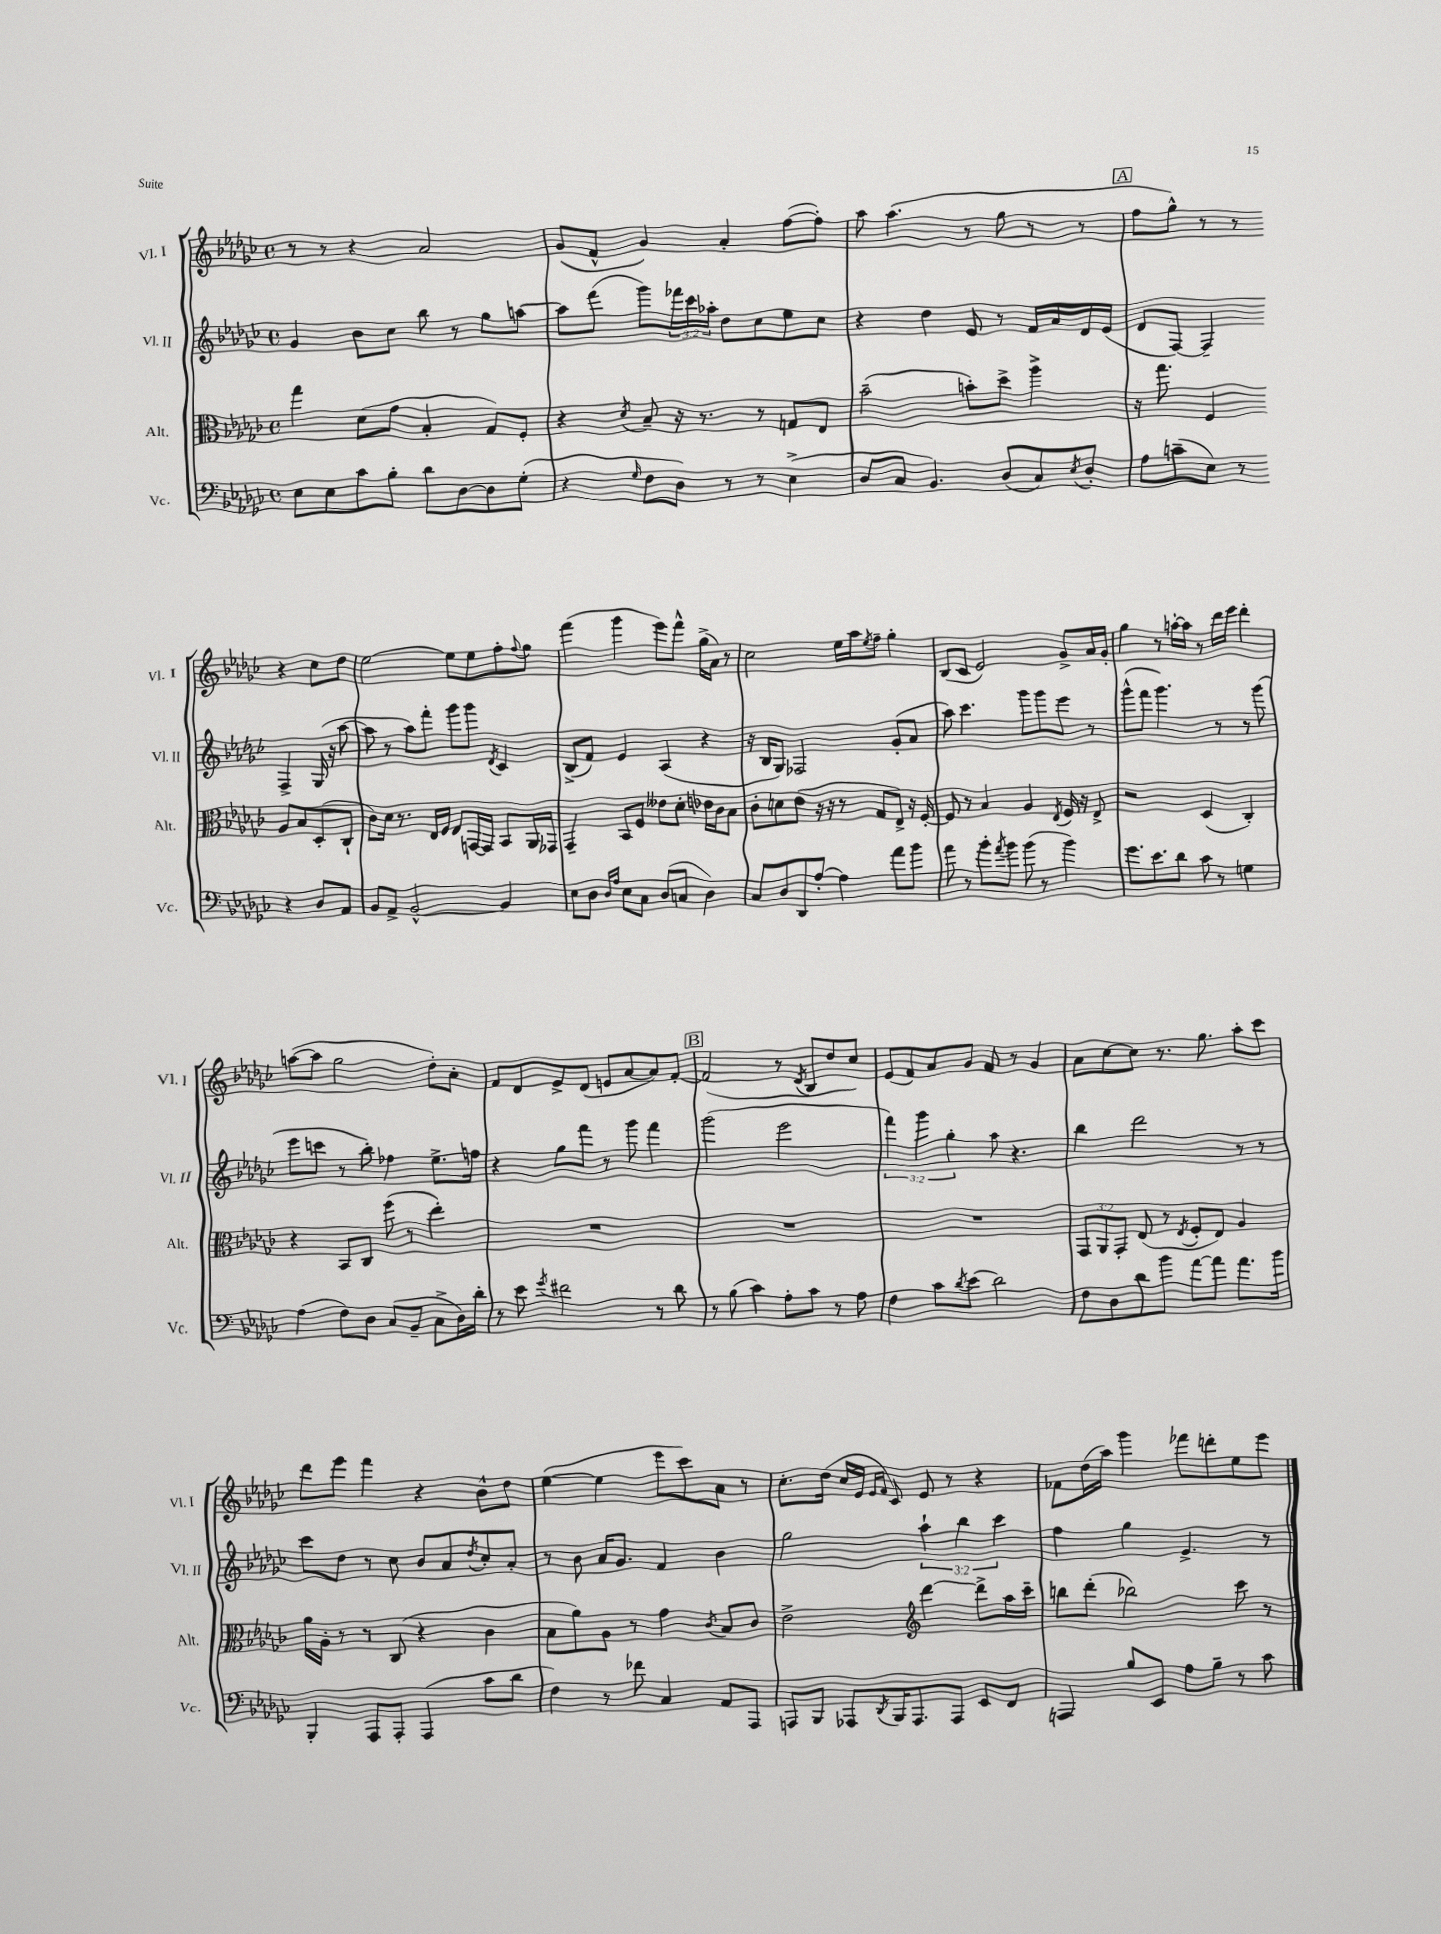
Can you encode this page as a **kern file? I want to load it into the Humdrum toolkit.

**kern	**kern	**kern	**kern
*staff4	*staff3	*staff2	*staff1
*clefF4	*clefC3	*clefG2	*clefG2
*k[b-e-a-d-g-c-]	*k[b-e-a-d-g-c-]	*k[b-e-a-d-g-c-]	*k[b-e-a-d-g-c-]
*M4/4	*M4/4	*M4/4	*M4/4
*met(c)	*met(c)	*met(c)	*met(c)
8E-	4gg-	4g-	8r
8E-	.	.	8r
8c-	(8d-	8b-	4r
8B-'	8g-	8cc-	.
8d-	4B-'	8bb-	2a-
[8D-	.	8r	.
8D-]	8G-)	8gg-	.
(8G-'	8F'	[8aa	.
=	=	=	=
4r	4r	8aa]	(8g-
.	.	(8fff	8f^^
16qqG-	8qd-	.	.
8F	8B-~	8ggg-)	4g-)
8D-)	16r	24fff-	.
.	.	24ccc-	.
.	8.r	.	.
.	.	24aa-'	.
8r	.	8dd-	4a-'
8r	8r	8cc-	.
(4E-^	8G	8ee-	([8ff
.	8E-	8cc-	8ff'])
=	=	=	=
8D-	(2b-~	4r	8aa-
8C-	.	.	(4.aa-
4.BB-)	.	4dd-	.
.	8b')	8e-	8r
(8D-	8dd-^	8r	8gg-
8C-)	4aa-^	16f	8r
.	.	16a-	.
8qE-	.	.	.
8D-'	.	16d-	8r
.	.	(16e-	.
=	=	=	=
8A-	16r	8d-	8ff
.	8.gg-	.	.
(8c~	.	[8F)	8gg-^^)
8E-)	4F	4F~]	8r
8r	.	.	8r
4r	8A-	4F^	4r
.	8B-	.	.
8D-	(8D-'	(16G-	8cc-
.	.	16r	.
8AA-	8C-`	[8aa-	8dd-
=	=	=	=
8BB-	8c-)	8aa-]	[2ee-
8AA-^	16d-	8r	.
.	8.r	.	.
[2BB-^^	.	8aa-)	.
.	16E-	8fff'	.
.	16F	.	.
.	8E-	8ggg-	8ee-]
.	[16GG	8ggg-	8ee-
.	16GG]	.	.
.	.	8qd-	.
4BB-]	8BB-	4c-	8ff'
.	.	.	8qqff
.	16AA-	.	8gg-
.	16GG-	.	.
=	=	=	=
8E-	4GG-~	(8B-^	(4fff
8D-	.	8f)	.
16qqD-	.	.	.
16qqA-	.	.	.
8E-	8BB-	4e-	4ggg-
8C-	8F	.	.
(8D-	8e--	(4A-	8eee-)
8C	8d-'	.	8fff^^
4D-)	16e-	4r	(16gg-^
.	16c-	.	16a-)
.	8B-	.	8r
=	=	=	=
8C-	8c-'	16r	2cc-
.	.	16B-	.
8D-	8d	8G-)	.
8DD-	(8e-	2F-	.
[8A-'	16r	.	.
.	16r	.	.
4A-]	8r	.	16ee-
.	.	.	16aa-
.	.	.	8qee-
.	8G-	.	8ff~
8a-	8E-^)	(8g-'	4gg-'
8b-	16r	8a-	.
.	[16F'	.	.
=	=	=	=
8a-	8F]	8aa-)	(8B-
8r	8r	4.ccc-	8c-
8b-'	4B-	.	2e-)
8qa-	.	.	.
8b-	.	.	.
(8b-	4A-	8ggg-	.
8r	.	8ggg-	.
.	8qE-	.	.
4b-)	16F	8eee-	8g-^
.	16r	.	.
.	8E-^	8r	16a-
.	.	.	16g-'
=	=	=	=
8.g-	2r	(8ggg-^^	4gg-
.	.	8fff	.
8.e-	.	.	.
.	.	4.ggg-)	8r
8d-	.	.	[16aa'
.	.	.	16aa]
8c-	(4D-	.	8r
8r	.	8r	16ddd-
.	.	.	16eee-
4G	4C-')	8r	4ddd-'
.	.	(8ggg-	.
=	=	=	=
(4A-	4r	8eee-	([8aa
.	.	8ccc	8aa]
8F)	8BB-	8r	2gg-
8D-	8C-	8bb-')	.
(8C-	(8ff	4ff-	.
8BB-~	8r	.	.
8C-^	4ee-')	8.ee-^	8dd-')
16D-)	.	.	8a-'
16d-'	.	16ff	.
=	=	=	=
8r	1r	4r	8f
8e-	.	.	8d-
8qg-	.	.	.
2f#	.	8gg-	8e-^
.	.	8fff	(8d-
.	.	8r	8e
.	.	8ggg-	[8a-
8r	.	4fff	8a-])
8d-	.	.	[8f'
=	=	=	=
8r	1r	(2ggg-	(2f]
(8B-	.	.	.
4c-)	.	.	.
8A-'	.	2eee-	8r
.	.	.	8qd-
8c-	.	.	8B-
8r	.	.	8dd-
8A-	.	.	8cc-)
=	=	=	=
4F	1r	6fff)	(8e-
.	.	.	8f)
.	.	6ggg-	.
8c-	.	.	8a-
.	.	6gg-'	.
8qd-	.	.	.
(8e-	.	.	8g-
2d-)	.	8aa-	8f
.	.	4.r	8r
.	.	.	4g-
=	=	=	=
8F	12GG-	4bb-	8a-
.	12AA-	.	.
8D-	.	.	[8cc-
.	12GG-'	.	.
8d-	(8E-	2ddd-	8cc-]
8b-	8r	.	8.r
.	8qE-	.	.
[8a-	8F'	.	.
.	.	.	8.gg-
8a-]	8E-)	.	.
8.a-	4A-	8r	8aa-'
.	.	8r	8ccc-
16b-	.	.	.
=	=	=	=
4BBB-'	16a-	8ccc-	8ddd-
.	16A-'	.	.
.	8r	8dd-	8eee-
8AAA-	8r	8r	4fff
8AAA-'	(8C-	8cc-	.
(4AAA-	4r	8b-	4r
.	.	8a-	.
.	.	8qdd-	.
8c-	4c-	8cc-'	8b-^^
8d-	.	8a-'	8dd-
=	=	=	=
4F)	8B-	8r	([4ee-
.	8a-)	8b-	.
8r	8A-	16a-	4ee-]
.	.	8.g-	.
8f-	8r	.	.
4C-	4g-	4f	8eee-
.	.	.	8ccc-)
.	8qc-	.	.
8AA-	8B-	4b-	8a-
8AAA-	8c-	.	8r
=	=	=	=
8AAA	2e-^	2gg-	8.cc-'
8BBB-	.	.	.
.	.	.	(16dd-
8AAA-	.	.	16cc-
.	.	.	16e-
.	.	.	16qqe-
8qDD-	.	.	16qqf
16BBB-	.	.	8c-)
8.AAA-	.	.	.
*	*clefG2	*	*
.	[4ddd-	6aa-`	8e-
8AAA-	.	.	8r
.	.	6bb-	.
8EE-	8ddd-^]	.	4r
.	.	6ccc-	.
8FF	16aa-	.	.
.	16ccc-~	.	.
=	=	=	=
4AAA	8bb	4ff	8f-
.	(8ddd-'	.	(16dd-
.	.	.	16aa-)
8B-	2bb-)	4gg-	4ggg-
8EE-	.	.	.
8A-	.	4.e-^	8fff-
8B-~	.	.	8ddd'
8r	8ccc-	.	8ee-
8c-	8r	8r	8eee-
==	==	==	==
*-	*-	*-	*-
